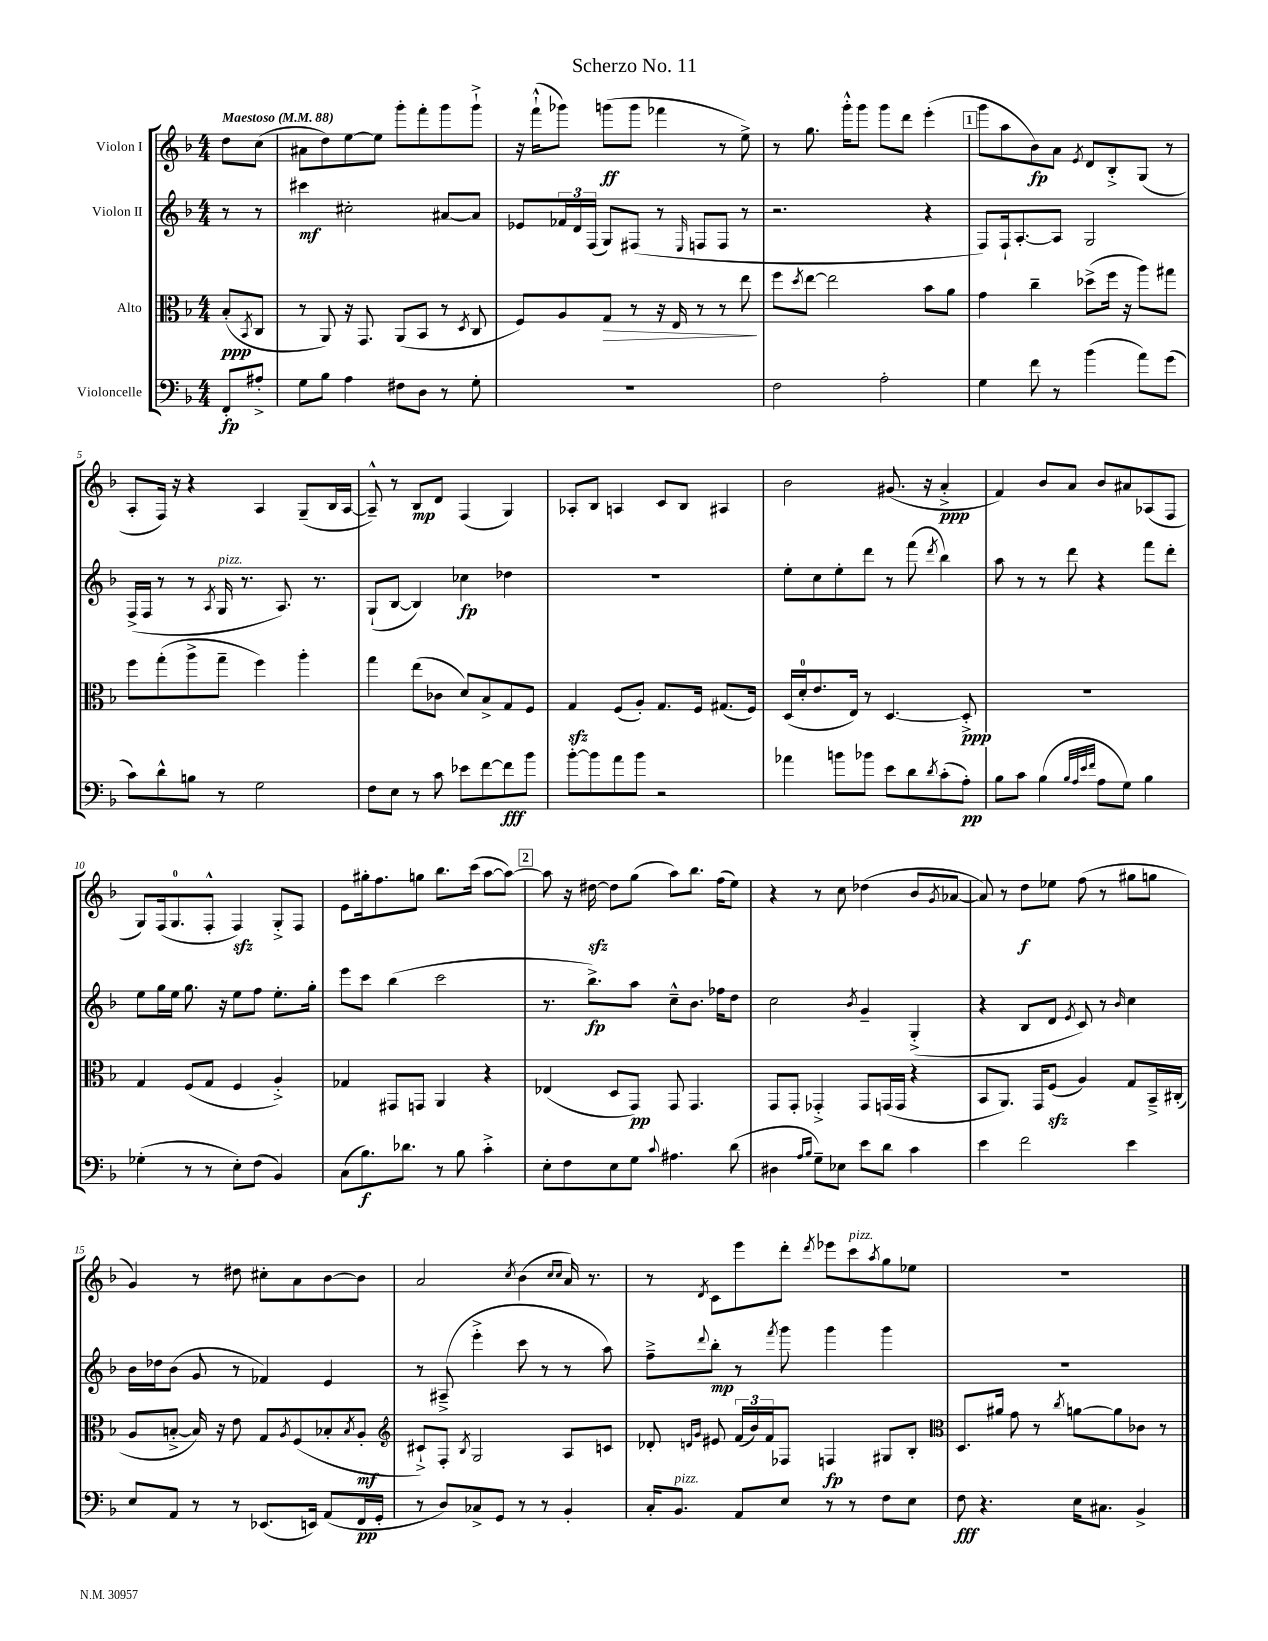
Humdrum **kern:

**kern	**kern	**kern	**kern
*staff4	*staff3	*staff2	*staff1
*clefF4	*clefC3	*clefG2	*clefG2
*k[b-]	*k[b-]	*k[b-]	*k[b-]
*M4/4	*M4/4	*M4/4	*M4/4
*MM88	*MM88	*MM88	*MM88
8FF'/L	(8B-'/L	8r	8dd\L
.	8qBB-/	.	.
8A#'^/J	8C/J	8r	(8cc\J
=	=	=	=
8G\L	8r	4ccc#\	8a#\L
8B-\J	8AA/)	.	8dd\)
4A\	16r	2cc#'\	[8ee\
.	8.GG/	.	.
.	.	.	8ee\]J
8F#\L	(8AA/L	.	8ggg'\L
8D\J	8BB-/J	.	8fff'\
8r	8r	[8a#/L	8ggg\
.	8qD/	.	.
8G'\	8C/	8a#/]J	8ggg`^\J
=	=	=	=
1r	8F/L)	8e-/L	16r
.	.	.	(16fff`^^\LK
.	8A/	24f-/L	8ggg-\J)
.	.	24d/	.
.	.	(24F/JJ	.
.	8G/J	8G/L)	(8ggg\L
.	8r	(8F#/J	8ggg\J
.	16r	8r	4fff-\
.	16E/	.	.
.	.	16qqE/	.
.	8r	8F/L	.
.	8r	8F/J	8r
.	8ee\	8r	8ee^\)
=	=	=	=
2F\	8ff\L	2.r	8r
.	8qdd/	.	.
.	[8ee\J	.	8.gg\
.	2ee\]	.	.
.	.	.	16ggg'^^\LK
.	.	.	8ggg\J
2A'\	.	.	8ggg\L
.	.	.	8ddd\J
.	8b-\L	4r	(4eee'\
.	8a\J	.	.
=	=	=	=
4G\	4g\	8F/L)	8ggg\L
.	.	16F`/k	8aa\
.	.	[8.A'/	.
8f\	4cc~\	.	8b-\)
8r	.	8A/]J	8a\J
.	.	.	8qe/
(4b-\	(8dd-^\L	2G/	8d/L
.	16ff\Jk	.	8B-'^/
.	16r	.	.
8a\L)	8aa\L)	.	(8G/J
(8g\J	8gg#\J	.	8r
=	=	=	=
8c\L)	8ff\L	(16F^/LL	8A'/L
.	.	16F/JJ	.
8d^^\	(8gg'\	8r	16F/Jk)
.	.	.	16r
8B\J	8aa^\	8r	4r
.	.	8qA/	.
8r	8gg~\J	16G/	.
.	.	8.r	.
2G\	4ff\)	.	4A/
.	.	8.A/)	.
.	4aa'\	.	(8G~/L
.	.	8.r	.
.	.	.	16B-/L
.	.	.	[16A/JJ
=	=	=	=
8F\L	4gg\	(8G`/L	8A~^^/])
8E\J	.	[8B-/J	8r
8r	(8ee\L	4B-/])	8B-/L
8c\	8c-\J	.	8d/J
8e-\L	8d/L)	4cc-\	(4F/
[8f\	8B-^/	.	.
8f\]	8G/	4dd-\	4G/)
8b-\J	8F/J	.	.
=	=	=	=
[8b-'\L	4G/	1r	8A-'/L
8b-\]	.	.	8B-/J
8a\	(8F/L	.	4A/
8b-\J	8A'/J)	.	.
2r	8.G/L	.	8c/L
.	.	.	8B-/J
.	16F/Jk	.	.
.	(8.G#/L	.	4A#/
.	16F/Jk)	.	.
=	=	=	=
4a-\	(16D/LL	8ee'\L	2b-\
.	16d'/J	.	.
.	8.e/	8cc\	.
8b\L	.	8ee'\	.
.	16E/Jk)	.	.
8b-\J	8r	8ddd\J	.
8e\L	[4.D/	8r	(8.g#/
8d\	.	(8fff\	.
.	.	.	16r
8qd/	.	8qddd/	.
(8c'\	.	4bb-\)	4a'^/
8A'\J)	8D'^/]	.	.
=	=	=	=
8B-\L	1r	8aa\	4f/)
8c\J	.	8r	.
(4B-\	.	8r	8b-/L
.	.	8ddd\	8a/J
32qqB-/LLL	.	.	.
32qqA/	.	.	.
32qqe/	.	.	.
32qqf/JJJ	.	.	.
8A\L	.	4r	8b-/L
8G\J)	.	.	8a#/
4B-\	.	8fff\L	(8A-/
.	.	8ddd'\J	8F/J
=	=	=	=
(4G-'\	4G/	8ee\L	8G/L)
.	.	16gg\L	(16F/k
.	.	16ee\JJ	8.G/
8r	(8F/L	8.gg\	.
8r	8G/J	.	8F'^^/J
.	.	16r	.
8E'\L)	4F/	8ee\L	4F/)
(8F\J	.	8ff\J	.
4BB-/)	4A'^/)	8.ee'\L	8G'^/L
.	.	.	8F/J
.	.	16gg'\Jk	.
=	=	=	=
(8C\L	4G-/	8eee\L	8e\L
8.B-\)	.	8ccc\J	16gg#'\k
.	.	.	8.ff\
.	8GG#/L	(4bb-\	.
8.d-\J	.	.	.
.	8GG/J	.	8gg\J
8r	4AA/	2ccc\	8.bb-\L
8B-\	.	.	.
.	.	.	(16ccc\Jk
4c'^\	4r	.	[8aa\L
.	.	.	8aa\_J)
=	=	=	=
8E'\L	(4E-/	8.r	8aa\]
8F\	.	.	16r
.	.	8.bb-^\L)	[16dd#\
8E\	8D/L	.	8dd#\]L
8G\J	8GG/J)	8aa\J	(8gg\J
8qqc/	.	.	.
4.A#\	8GG/	8cc~^^\L	8aa\L)
.	4.GG/	8.b-\J	8.bb-\J
.	.	16ff-\LK	(16ff\LK
(8d\	.	8dd\J	8ee\J)
=	=	=	=
4D#\	8GG/L	2cc\	4r
.	8GG'/J	.	.
16qqA/LL	.	.	.
16qqB-/JJ	.	.	.
8G~\L)	4GG-'^/	.	8r
8E-\J	.	.	8cc\
.	.	8qb-/	.
8e\L	8GG-/L	4g~/	(4dd-\
8d\J	(16GG/L	.	.
.	16GG/JJ	.	.
4c\	4r	(4G'^/	8b-/L
.	.	.	8qg/
.	.	.	[8a-/J
=	=	=	=
4e\	8BB-/L	4r	8a-/])
.	8.AA/J)	.	8r
2f\	.	8B-/L	8dd\L
.	16GG/LK	.	.
.	(8F/J	8d/J	8ee-\J
.	.	8qe/	.
.	4A/)	8c/)	(8ff\
.	.	8r	8r
.	.	16qqb-/	.
4e\	8G/L	4cc\	8gg#\L
.	16BB-~^/L	.	8gg\J
.	(16C#'/JJ	.	.
=	=	=	=
8E/L	8A/L	16b-\LL	4g/)
.	.	16dd-\J	.
8AA/J	[8B'^/J	(8b-\J	.
8r	16B/])	8g/	8r
.	16r	.	.
8r	8e\	8r	8dd#\
(8.EE-/L	8G/L	4f-/)	8cc#'\L
.	8qA/	.	.
.	(8F/	.	8a\
16EE/Jk)	.	.	.
(8AA/L	8B-'/	4e/	[8b-\
.	8qB-/	.	.
16FF/L	8A'/J	.	8b-\]J
16GG'/JJ	.	.	.
=	=	=	=
*	*clefG2	*	*
8r	8c#`^/L)	8r	2a/
8D/L)	8F'/J	(8A#~^/	.
.	8qB-/	.	.
8C-^/	2G/	4eee'^\	.
8GG/J	.	.	.
.	.	.	8qcc/
8r	.	8ccc\	(4b-\
8r	.	8r	.
.	.	.	16qqcc/LL
.	.	.	16qqcc/JJ
4BB-'/	8A/L	8r	16a/)
.	.	.	8.r
.	8c/J	8aa\)	.
=	=	=	=
16C'/LK	8d-'/	8ff~^\L	8r
8.BB-/J	.	.	.
.	16qqd/LL	.	.
.	16qqg/JJ	8qqddd/	8qd/
.	8e#/	8bb-'\J	8c\L
8AA/L	(24f/LL	8r	8eee\
.	24b-/)	.	.
.	24f/J	.	.
.	.	8qfff/	.
8E/J	8F-/J	8ggg\	8ddd'\J
.	.	.	8qddd/
8r	4F/	4ggg\	8eee-\L
8r	.	.	8ccc\
.	.	.	8qaa/
8F\L	8G#/L	4ggg\	8gg\
8E\J	8B-'/J	.	8ee-\J
=	=	=	=
*	*clefC3	*	*
8F\	8.D/L	1r	1r
4.r	.	.	.
.	16a#/Jk	.	.
.	8g\	.	.
.	8r	.	.
.	8qcc/	.	.
16E\LK	[8a\L	.	.
8.C#\J	.	.	.
.	8a\]	.	.
4BB-^/	8c-\J	.	.
.	8r	.	.
==	==	==	==
*-	*-	*-	*-
